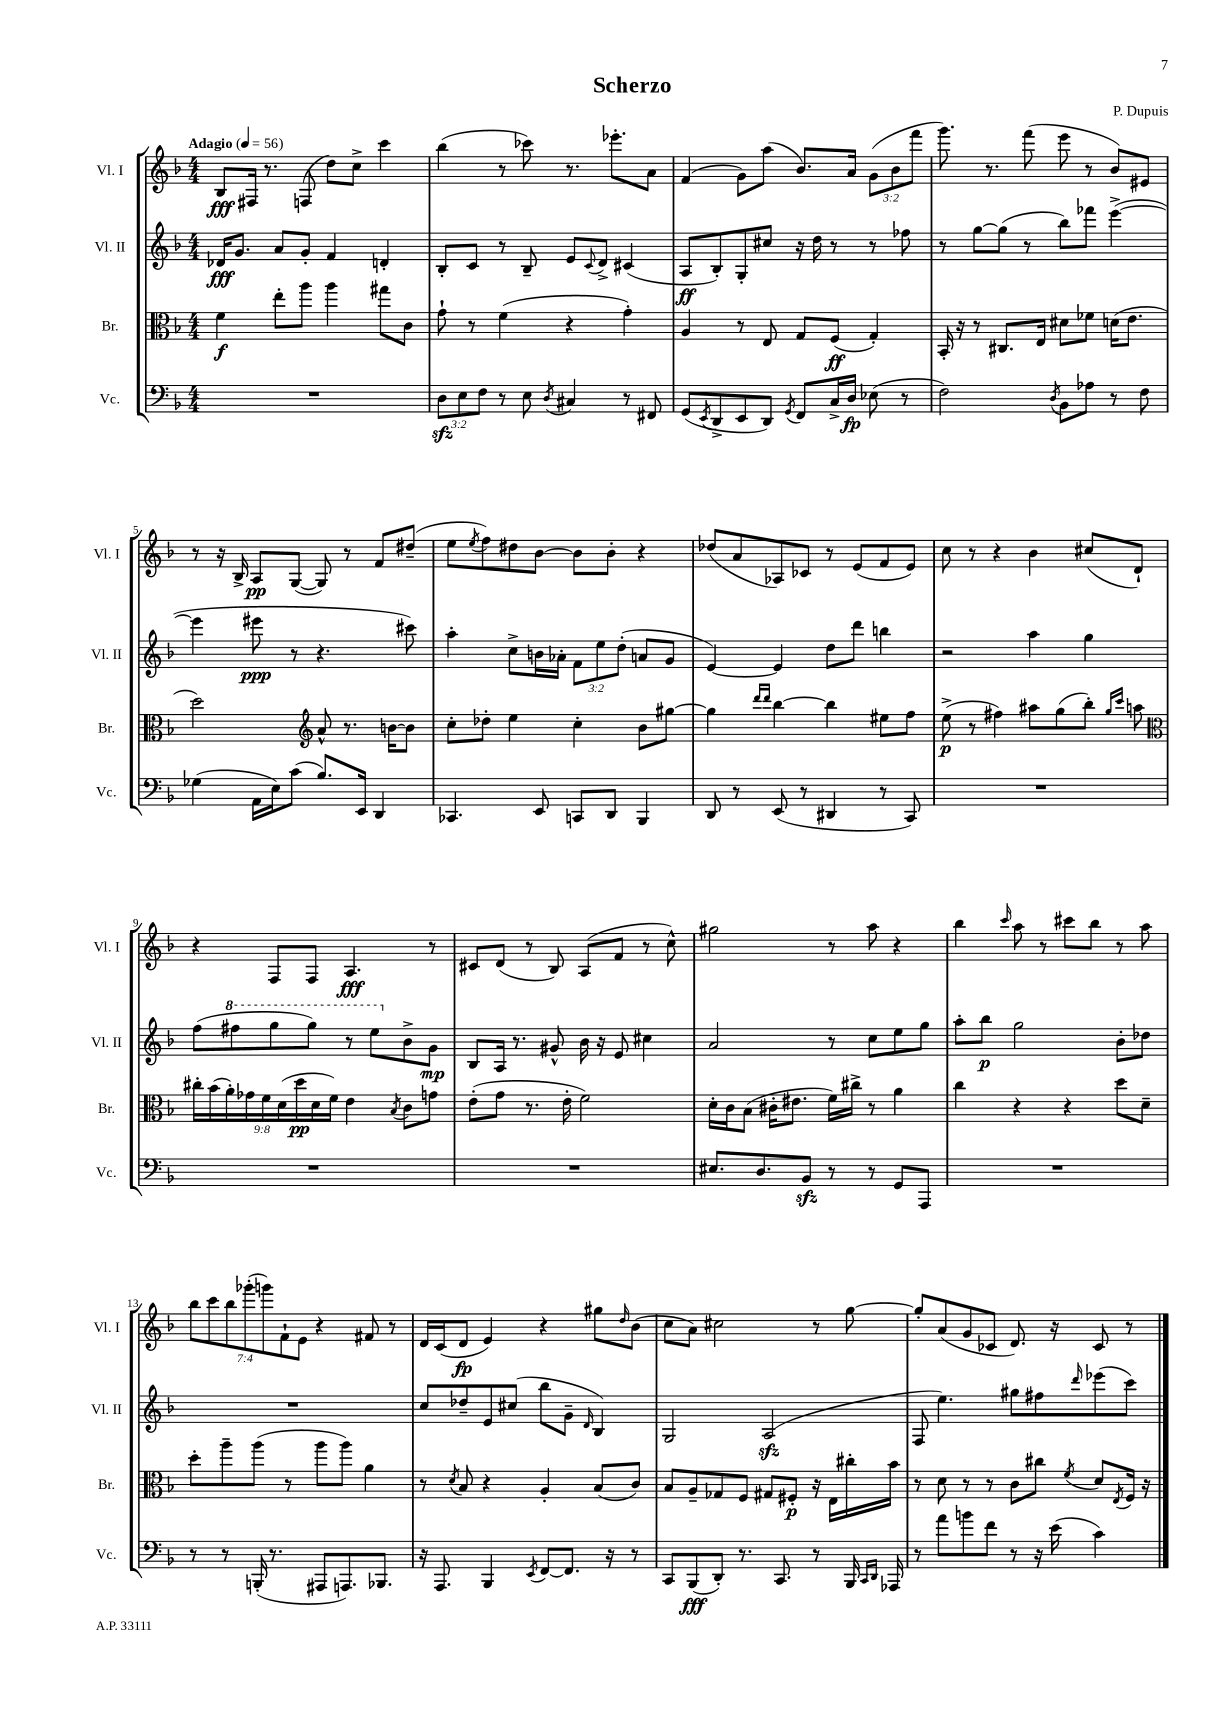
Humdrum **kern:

**kern	**kern	**kern	**kern
*staff4	*staff3	*staff2	*staff1
*clefF4	*clefC3	*clefG2	*clefG2
*k[b-]	*k[b-]	*k[b-]	*k[b-]
*M4/4	*M4/4	*M4/4	*M4/4
*MM56	*MM56	*MM56	*MM56
1r	4f	16d-	8B-
.	.	8.g	.
.	.	.	16F#
.	.	.	8.r
.	8ee'	8a	.
.	8aa	8g'	(8F
.	4aa	4f	8dd)
.	.	.	8cc^
.	8gg#	4d'	4ccc
.	8c	.	.
=	=	=	=
12D	8g`	8B-'	(4bb-
12E	.	.	.
.	8r	8c	.
12F	.	.	.
8r	(4f	8r	8r
8E	.	8B-~	8ccc-)
8qD	.	.	.
4C#	4r	8e	8.r
.	.	8qqc	.
.	.	8d^	.
.	.	.	8.eee-'
8r	4g')	(4c#	.
8FF#	.	.	8a
=	=	=	=
(8GG	4A	8A	(4f
8qEE	.	.	.
8DD^	.	8B-')	.
8EE	8r	8G'	8g)
8DD)	8E	8cc#	(8aa
8qGG	.	.	.
8FF	8G	16r	8.b-)
.	.	16dd	.
16C^	(8F	8r	.
16D	.	.	16a
(8E-	4G')	8r	(12g
.	.	.	12b-
8r	.	8ff-	.
.	.	.	12fff
=	=	=	=
2F)	16BB-'	8r	8.ggg)
.	16r	.	.
.	8r	[8gg	.
.	.	.	8.r
.	8.C#	(8gg]	.
.	.	8r	(8fff
.	16E	.	.
8qD	.	.	.
8BB-	8d#	8bb-)	8eee
8A-	8f-	8fff-	8r
8r	(16d	([4eee^	8b-)
.	8.e	.	.
8F	.	.	8e#
=	=	=	=
(4G-	2dd)	4eee]	8r
.	.	.	16r
.	.	.	16B-^
16AA	.	8eee#	8A
16E)	.	.	.
(8c	.	8r	([8G
*	*clefG2	*	*
8.B-)	8a^^	4.r	8G])
.	8.r	.	8r
16EE	.	.	.
4DD	.	.	8f
.	[16b	.	.
.	8b]	8ccc#)	(8dd#~
=	=	=	=
4.CC-	8cc'	4aa'	8ee
.	.	.	8qee
.	8dd-'	.	8ff)
.	4ee	8cc^	8dd#
8EE	.	16b	[8b-
.	.	16a-'	.
8CC	4cc'	12f	8b-]
.	.	12ee	.
8DD	.	.	8b-'
.	.	(12dd'	.
4BBB-	8b-	8a	4r
.	[8gg#	8g	.
=	=	=	=
8DD	4gg#]	[4e)	(8dd-
8r	.	.	8a
.	16qqddd	.	.
.	16qqddd	.	.
(8EE	[4bb-	4e]	8A-)
8r	.	.	8c-
4DD#	4bb-]	8dd	8r
.	.	8ddd	(8e
8r	8ee#	4bb	8f
8CC)	8ff	.	8e)
=	=	=	=
1r	(8ee^	2r	8cc
.	8r	.	8r
.	4ff#)	.	4r
.	8aa#	4aa	4b-
.	(8gg	.	.
.	8bb-')	4gg	(8cc#
.	16qqgg	.	.
.	16qqccc	.	.
.	8aa	.	8d`)
=	=	=	=
*	*clefC3	*	*
1r	18cc#'	(8ff	4r
.	(18b-	.	.
.	18a')	.	.
.	.	8fff#	.
.	18g-	.	.
.	18f	.	.
.	.	8ggg	8F
.	(18d	.	.
.	18dd	.	.
.	.	8ggg)	8F
.	18d	.	.
.	18f)	.	.
.	4e	8r	4.A
.	.	8eee	.
.	8qB-	.	.
.	8c	8b-^	.
.	8g	8g	8r
=	=	=	=
1r	(8e'	8B-	8c#
.	8g	16A	(8d
.	.	8.r	.
.	8.r	.	8r
.	.	8g#^^	8B-)
.	16e'	.	.
.	2f)	16b-	(8A
.	.	16r	.
.	.	8e	8f
.	.	4cc#	8r
.	.	.	8cc^^)
=	=	=	=
8.E#	16d'	2a	2gg#
.	16c	.	.
.	(8B-	.	.
8.D	.	.	.
.	16c#'	.	.
.	8.e#	.	.
8BB-	.	.	.
8r	16f)	8r	8r
.	16cc#^	.	.
8r	8r	8cc	8aa
8GG	4a	8ee	4r
8AAA	.	8gg	.
=	=	=	=
1r	4cc	8aa'	4bb-
.	.	8bb-	.
.	.	.	16qqccc
.	4r	2gg	8aa
.	.	.	8r
.	4r	.	8ccc#
.	.	.	8bb-
.	8dd	8b-'	8r
.	8d~	8dd-	8aa
=	=	=	=
8r	8dd'	1r	14bb-
.	.	.	14ccc
8r	8aa~	.	.
.	.	.	14bb-
.	.	.	(14ggg-'
(16BBB'	(8aa	.	.
.	.	.	14ggg)
8.r	.	.	.
.	.	.	14f`
.	8r	.	.
.	.	.	14e
8AAA#	8aa	.	4r
8.AAA)	8aa)	.	.
.	4a	.	8f#
8.BBB-	.	.	.
.	.	.	8r
=	=	=	=
16r	8r	8cc	16d
8.AAA	.	.	(16c
.	8qd	.	.
.	8B-	8dd-~	8d
4BBB-	4r	8e	4e)
.	.	(8cc#	.
8qEE	.	.	.
[8FF	4A'	8bb-	4r
8.FF]	.	8g~	.
.	.	16qqd	.
.	(8B-	4B-)	8gg#
16r	.	.	.
.	.	.	16qqdd
8r	8c)	.	(8b-
=	=	=	=
8CC	8B-	2G	8cc
(8BBB-	8A~	.	8a)
8DD')	8G-	.	2cc#
8.r	8F	.	.
.	8G#	(2A	.
8.CC	.	.	.
.	8F#'	.	.
8r	16r	.	8r
.	16E	.	.
16BBB-	16cc#'	.	[8gg
16qqCC	.	.	.
16qqDD	.	.	.
16AAA-	16b-	.	.
=	=	=	=
8r	8r	8F	8gg']
8a	8d	4.ee)	(8a
8b	8r	.	8g
8f	8r	.	8c-
8r	8c	8gg#	8.d)
16r	8cc#	8ff#	.
(16e	.	.	16r
.	8qf	16qqddd	.
4c)	8d	(8eee-	8c-
.	8qE	.	.
.	16F	8ccc)	8r
.	16r	.	.
==	==	==	==
*-	*-	*-	*-
